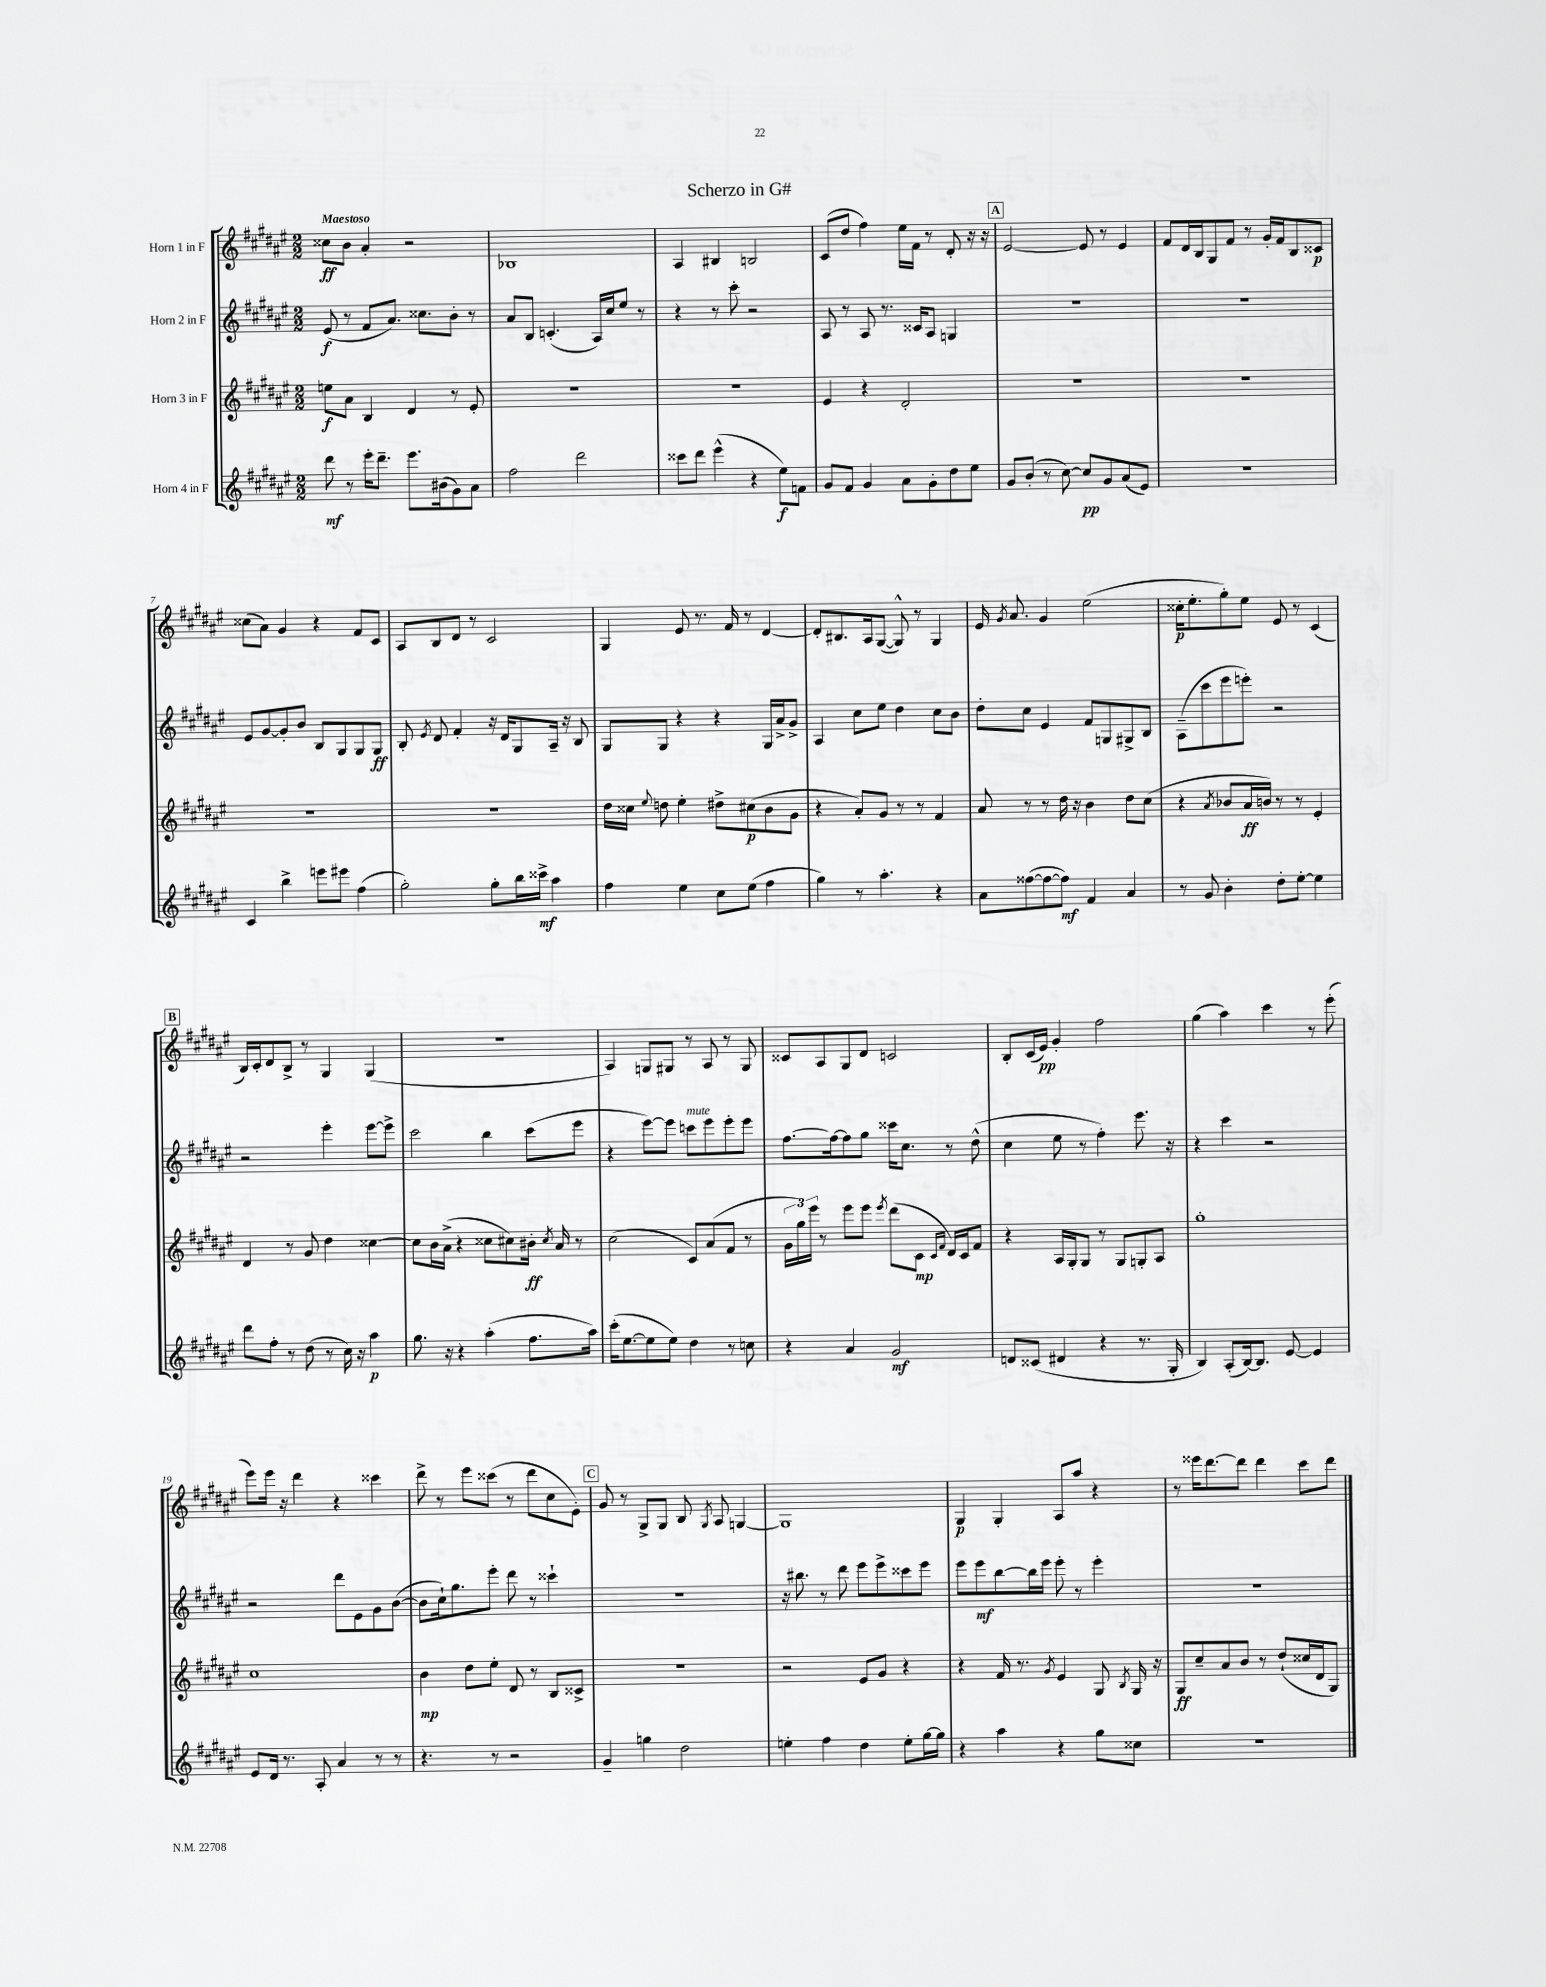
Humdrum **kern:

**kern	**dynam	**kern	**dynam	**kern	**dynam	**kern	**dynam
*part4	*part4	*part3	*part3	*part2	*part2	*part1	*part1
*staff4	*staff4	*staff3	*staff3	*staff2	*staff2	*staff1	*staff1
*I"Horn 4 in F	*	*I"Horn 3 in F	*	*I"Horn 2 in F	*	*I"Horn 1 in F	*
*clefG2	*	*clefG2	*	*clefG2	*	*clefG2	*
*k[f#c#g#d#a#e#]	*	*k[f#c#g#d#a#e#]	*	*k[f#c#g#d#a#e#]	*	*k[f#c#g#d#a#e#]	*
*M2/2	*	*M2/2	*	*M2/2	*	*M2/2	*
=1	=1	=1	=1	=1	=1	=1	=1
!	!	!	!	!	!	!LO:TX:a:B:t=Maestoso	!
8ddd#\	mf	8een\L	f	(8e#/	f	8cc##X\L	ff
8r	.	8a#\J	.	8r	.	8b\J	.
16eee#'\KL	.	4B/	.	8f#/L	.	4a#'/	.
8.ddd#~\J	.	.	.	.	.	.	.
.	.	.	.	8.a#/J)	.	.	.
8.eee#\L	.	4d#/	.	.	.	2r	.
.	.	.	.	8.cc##X\L	.	.	.
(16b#X\k	.	.	.	.	.	.	.
8g#\)	.	8r	.	8b'\J	.	.	.
8a#\J	.	8e#'/	.	8r	.	.	.
=2	=2	=2	=2	=2	=2	=2	=2
2ff#\	.	1r	.	8a#/L	.	1B-X	.
.	.	.	.	8B/J	.	.	.
.	.	.	.	(4.cn'/	.	.	.
2ddd#\	.	.	.	.	.	.	.
.	.	.	.	16A#/LL)	.	.	.
.	.	.	.	16cc#/J	.	.	.
.	.	.	.	8ee#/J	.	.	.
.	.	.	.	8r	.	.	.
=3	=3	=3	=3	=3	=3	=3	=3
8ccc##X\L	.	1r	.	4r	.	4A#/	.
8ddd#\J	.	.	.	.	.	.	.
(4eee#^^\	.	.	.	8r	.	4B#X/	.
.	.	.	.	8ccc#'\	.	.	.
4r	.	.	.	2r	.	2Bn/	.
8ee#\L)	f	.	.	.	.	.	.
8fn\J	.	.	.	.	.	.	.
=4	=4	=4	=4	=4	=4	=4	=4
8g#/L	.	4e#/	.	8A#/	.	(8c#/L	.
8f#/J	.	.	.	8r	.	8dd#/J	.
4g#/	.	4r	.	8A#/	.	4ff#\)	.
.	.	.	.	8.r	.	.	.
8a#\L	.	2d#'/	.	.	.	16ee#\LL	.
.	.	.	.	16c##X/KL	.	16f#\JJ	.
8g#'\	.	.	.	8A#/J	.	8r	.
8dd#\	.	.	.	4Gn/	.	8d#'/	.
8ee#\J	.	.	.	.	.	16r	.
.	.	.	.	.	.	16r	.
!!LO:REH:place=s1:t=A
=5	=5	=5	=5	=5	=5	=5	=5
8g#/L	.	1r	.	1r	.	[2e#/	.
(8b'/J	.	.	.	.	.	.	.
8r	.	.	.	.	.	.	.
[8cc#\)	.	.	.	.	.	.	.
8cc#/L]	pp	.	.	.	.	8e#/]	.
8g#/	.	.	.	.	.	8r	.
(8a#/	.	.	.	.	.	4e#/	.
8e#/J)	.	.	.	.	.	.	.
=6	=6	=6	=6	=6	=6	=6	=6
1r	.	1r	.	1r	.	8f#/L	.
.	.	.	.	.	.	16d#/L	.
.	.	.	.	.	.	16B/J	.
.	.	.	.	.	.	8G#/	.
.	.	.	.	.	.	8f#/J	.
.	.	.	.	.	.	8r	.
.	.	.	.	.	.	16g#'/LL	.
.	.	.	.	.	.	16f#/J	.
.	.	.	.	.	.	8B/	.
.	.	.	.	.	.	8c##X/J	p
!!LO:LB:g=z
=7	=7	=7	=7	=7	=7	=7	=7
4c#/	.	1r	.	8e#/L	.	(8cc##X\L	.
.	.	.	.	[8g#/	.	8a#\J)	.
4bb^\	.	.	.	8g#'/]	.	4g#/	.
.	.	.	.	8b/J	.	.	.
8eeen\L	.	.	.	8B/L	.	4r	.
8eee#X\J	.	.	.	8G#/	.	.	.
(4ff#\	.	.	.	8G#/	.	8f#/L	.
.	.	.	.	8G#/J	ff	8c#/J	.
=8	=8	=8	=8	=8	=8	=8	=8
2gg#'\)	.	1r	.	8B'/	.	8A#/L	.
.	.	.	.	8qe#/	.	.	.
.	.	.	.	8d#/	.	8B/	.
.	.	.	.	4f#'/	.	8d#/J	.
.	.	.	.	.	.	8r	.
8gg#'\L	.	.	.	16r	.	2c#/	.
.	.	.	.	16d#/KL	.	.	.
16bb\L	.	.	.	8G#/	.	.	.
16ccc##X^\JJ	mf	.	.	.	.	.	.
4aa#\	.	.	.	16A#~/Jk	.	.	.
.	.	.	.	16r	.	.	.
.	.	.	.	8B/	.	.	.
=9	=9	=9	=9	=9	=9	=9	=9
4ff#\	.	16dd#\LL	.	8G#/L	.	4G#/	.
.	.	16cc##X\JJ	.	.	.	.	.
.	.	8qqee#/	.	.	.	.	.
.	.	8ddn\	.	8G#/J	.	.	.
4ee#\	.	4ee#'\	.	4r	.	8e#/	.
.	.	.	.	.	.	8.r	.
8cc#\L	.	8dd#X^\L	.	4r	.	.	.
.	.	.	.	.	.	16f#/	.
(8ee#\J	.	(8cc#X\	p	.	.	8r	.
4ff#\	.	8b\	.	16G#/LL	.	[4d#/	.
.	.	.	.	16a#^/J	.	.	.
.	.	8g#\J	.	8g#^/J	.	.	.
=10	=10	=10	=10	=10	=10	=10	=10
4gg#\)	.	4r	.	4A#/	.	8d#'/L]	.
.	.	.	.	.	.	8.B#X/	.
8r	.	8a#'/L)	.	8cc#\L	.	.	.
.	.	.	.	.	.	16A#/k	.
4.aa#'\	.	8g#/J	.	8ee#\J	.	([8G#/J	.
.	.	8r	.	4dd#\	.	8G#^^/])	.
.	.	8r	.	.	.	8r	.
4r	.	4f#/	.	8cc#\L	.	4G#/	.
.	.	.	.	8b\J	.	.	.
=11	=11	=11	=11	=11	=11	=11	=11
8a#\L	.	8a#/	.	8dd#'\L	.	16e#/	.
.	.	.	.	.	.	8qg#/	.
.	.	.	.	.	.	8.a#/	.
([8ff##X\	.	8r	.	8cc#\J	.	.	.
8ff##\_	.	8r	.	4e#/	.	4g#/	.
8ff##\J])	mf	16dd#\	.	.	.	.	.
.	.	16r	.	.	.	.	.
4f#/	.	4b\	.	8f#/L	.	(2ee#\	.
.	.	.	.	8Gn/	.	.	.
4a#/	.	8dd#\L	.	8G#X^/	.	.	.
.	.	(8cc#\J	.	8B/J	.	.	.
=12	=12	=12	=12	=12	=12	=12	=12
8r	.	4r	.	(8A#~\L	.	16cc##X'\KL	p
.	.	.	.	.	.	8.ee#'\	.
8g#/	.	.	.	8ccc#\	.	.	.
.	.	8qa#/	.	.	.	.	.
4b'\	.	8b-X/L	.	8eee#\	.	8gg#'\)	.
.	.	16a#/L	ff	8eeen'\J)	.	8ee#\J	.
.	.	16bn/JJ)	.	.	.	.	.
8dd#'\L	.	8r	.	2r	.	8e#/	.
[8ee#'\J	.	8r	.	.	.	8r	.
4ee#\]	.	4e#'/	.	.	.	(4c#/	.
!!LO:LB:g=z
!!LO:REH:place=s1:t=B
=13	=13	=13	=13	=13	=13	=13	=13
8ddd#\L	.	4d#/	.	2r	.	16B/LL)	.
.	.	.	.	.	.	16c#'/J	.
8ff#'\J	.	.	.	.	.	8d#/	.
8r	.	8r	.	.	.	8B^/J	.
(8dd#\	.	8g#/	.	.	.	8r	.
8r	.	4dd#\	.	4eee#'\	.	4G#/	.
16cc#\)	.	.	.	.	.	.	.
16r	.	.	.	.	.	.	.
4aa#\	p	[4cc##X\	.	[8eee#\L	.	(4G#/	.
.	.	.	.	8eee#^\J]	.	.	.
=14	=14	=14	=14	=14	=14	=14	=14
8.gg#\	.	8cc##\L]	.	2ccc#\	.	1r	.
.	.	16b\L	.	.	.	.	.
16r	.	(16a#^\JJ	.	.	.	.	.
4r	.	4r	.	.	.	.	.
(4aa#'\	.	8cc##X\L	.	4bb\	.	.	.
.	.	8cc#X\)	.	.	.	.	.
8.ff#\L	.	16b#X'\Jk	ff	(8ccc#\L	.	.	.
.	.	8qcc#/	.	.	.	.	.
.	.	16a#/	.	.	.	.	.
.	.	8r	.	8eee#\J	.	.	.
16aa#\Jk)	.	.	.	.	.	.	.
=15	=15	=15	=15	=15	=15	=15	=15
(16ccc#'\KL	.	(2cc#\	.	4r	.	4A#/)	.
[8.ee#\	.	.	.	.	.	.	.
8ee#\]	.	.	.	[8eee#\L)	.	8Gn/L	.
8ee#\J)	.	.	.	8eee#\J]	.	8G#X/J	.
!	!	!	!	!LO:TX:a:i:t=mute	!	!	!
4dd#\	.	8c#/L)	.	8cccn\L	.	8r	.
.	.	(8a#/	.	8eee#\	.	8A#/	.
8r	.	8f#/J	.	8eee#'\	.	8r	.
8ccn\	.	8r	.	8eee#\J	.	8G#/	.
=16	=16	=16	=16	=16	=16	=16	=16
4r	.	24g#\LL	.	[8.ff#\L	.	8c##X/L	.
.	.	24gg#\)	.	.	.	.	.
.	.	24eee#\JJ	.	.	.	.	.
.	.	8r	.	.	.	8A#/	.
.	.	.	.	16ff#\k_	.	.	.
4a#/	.	8eee#\L	.	8ff#\]	.	8G#/	.
.	.	8eee#\J	.	8gg#\J	.	8d#/J	.
.	.	8qeee#/	.	.	.	.	.
2g#/	mf	(8ddd#\L	.	16ccc##X\KL	.	2cn/	.
.	.	.	.	8.cc#\J	.	.	.
.	.	8c#\J	mp	.	.	.	.
.	.	16qqc#/LL	.	.	.	.	.
.	.	16qqf#/JJ	.	.	.	.	.
.	.	16d#/LL)	.	8r	.	.	.
.	.	16c#/J	.	.	.	.	.
.	.	8f#/J	.	(8dd#^^\	.	.	.
=17	=17	=17	=17	=17	=17	=17	=17
8dn/L	.	4r	.	4cc#\	.	8B'/L	.
(8c##X/J	.	.	.	.	.	(16c#/L	.
.	.	.	.	.	.	16e#/JJ)	pp
4d#X/	.	16A#/LL	.	8ee#\	.	4g#'/	.
.	.	16G#'/J	.	.	.	.	.
.	.	8G#/J	.	8r	.	.	.
4r	.	8r	.	4ff#'\)	.	2ff#\	.
.	.	8G#/L	.	.	.	.	.
8.r	.	8Gn'/	.	8.eee#\	.	.	.
.	.	8A#/J	.	.	.	.	.
16G#'/	.	.	.	16r	.	.	.
=18	=18	=18	=18	=18	=18	=18	=18
4B/)	.	1gg#'	.	4r	.	(4gg#\	.
(8A#'/L	.	.	.	4ccc#\	.	4aa#\)	.
[16B/k)	.	.	.	.	.	.	.
8.B/J]	.	.	.	.	.	.	.
.	.	.	.	2r	.	4ccc#\	.
[8e#/	.	.	.	.	.	.	.
4e#/]	.	.	.	.	.	8r	.
.	.	.	.	.	.	(8eee#'\	.
!!LO:LB:g=z
=19	=19	=19	=19	=19	=19	=19	=19
8e#/L	.	1cc#	.	2r	.	8eee#\L)	.
16d#/Jk	.	.	.	.	.	16eee#\Jk	.
8.r	.	.	.	.	.	16r	.
.	.	.	.	.	.	4ddd#\	.
8A#'/	.	.	.	.	.	.	.
4a#/	.	.	.	8ddd#\L	.	4r	.
.	.	.	.	8e#\	.	.	.
8r	.	.	.	8g#\	.	4ccc##X\	.
8r	.	.	.	([8b\J	.	.	.
=20	=20	=20	=20	=20	=20	=20	=20
4.r	.	4b\	mp	8b\L]	.	8ddd#^\	.
.	.	.	.	16cc#`\k)	.	8r	.
.	.	.	.	8.gg#\	.	.	.
.	.	8dd#\L	.	.	.	8eee#\L	.
8r	.	8ee#'\J	.	8eee#'\J	.	(8ccc##X\J	.
2r	.	8d#/	.	8ddd#\	.	8r	.
.	.	8r	.	8r	.	8ddd#\L	.
.	.	8B/L	.	4ccc##X`\	.	8cc#\	.
.	.	8c##X^/J	.	.	.	8e#'\J)	.
!!LO:REH:place=s1:t=C
=21	=21	=21	=21	=21	=21	=21	=21
4g#~/	.	1r	.	1r	.	8g#/	.
.	.	.	.	.	.	8r	.
4ggn\	.	.	.	.	.	8G#^/L	.
.	.	.	.	.	.	8G#/J	.
2dd#\	.	.	.	.	.	8B/	.
.	.	.	.	.	.	8qG#/	.
.	.	.	.	.	.	8A#/	.
.	.	.	.	.	.	[4Gn/	.
=22	=22	=22	=22	=22	=22	=22	=22
4een'\	.	2r	.	16r	.	1G]	.
.	.	.	.	8.bb#X\	.	.	.
4ff#\	.	.	.	8r	.	.	.
.	.	.	.	8ddd#\	.	.	.
4dd#\	.	8e#/L	.	8eee#\L	.	.	.
.	.	8g#/J	.	8eee#^\	.	.	.
8ee'\L	.	4r	.	8ccc##X\	.	.	.
[16gg#\L	.	.	.	8eee#\J	.	.	.
16gg#\JJ]	.	.	.	.	.	.	.
=23	=23	=23	=23	=23	=23	=23	=23
4r	.	4r	.	8eee#\L	.	4G#/	p
.	.	.	.	8eee#\	mf	.	.
4aa#\	.	16f#/	.	[8bb\	.	4G#'/	.
.	.	8.r	.	.	.	.	.
.	.	.	.	16bb\L]	.	.	.
.	.	.	.	16eee#\JJ	.	.	.
.	.	8qg#/	.	.	.	.	.
4r	.	4e#/	.	8eee#'\	.	8A#/L	.
.	.	.	.	8r	.	8aa#/J	.
8gg#\L	.	8G#/	.	4eee#'\	.	4r	.
.	.	8qB/	.	.	.	.	.
8cc##X\J	.	16G#/	.	.	.	.	.
.	.	16r	.	.	.	.	.
=24	=24	=24	=24	=24	=24	=24	=24
1r	.	8G#/L	ff	1r	.	8r	.
.	.	8cc#~/	.	.	.	16eee##X\KL	.
.	.	.	.	.	.	[8.ddd#\	.
.	.	8a#/	.	.	.	.	.
.	.	8b/J	.	.	.	8ddd#\J]	.
.	.	8r	.	.	.	4ddd#\	.
.	.	(8dd#`/L	.	.	.	.	.
.	.	16cc##X/L	.	.	.	8ccc#\L	.
.	.	16d#/J	.	.	.	.	.
.	.	8G#/J)	.	.	.	8ddd#\J	.
==	==	==	==	==	==	==	==
*-	*-	*-	*-	*-	*-	*-	*-
